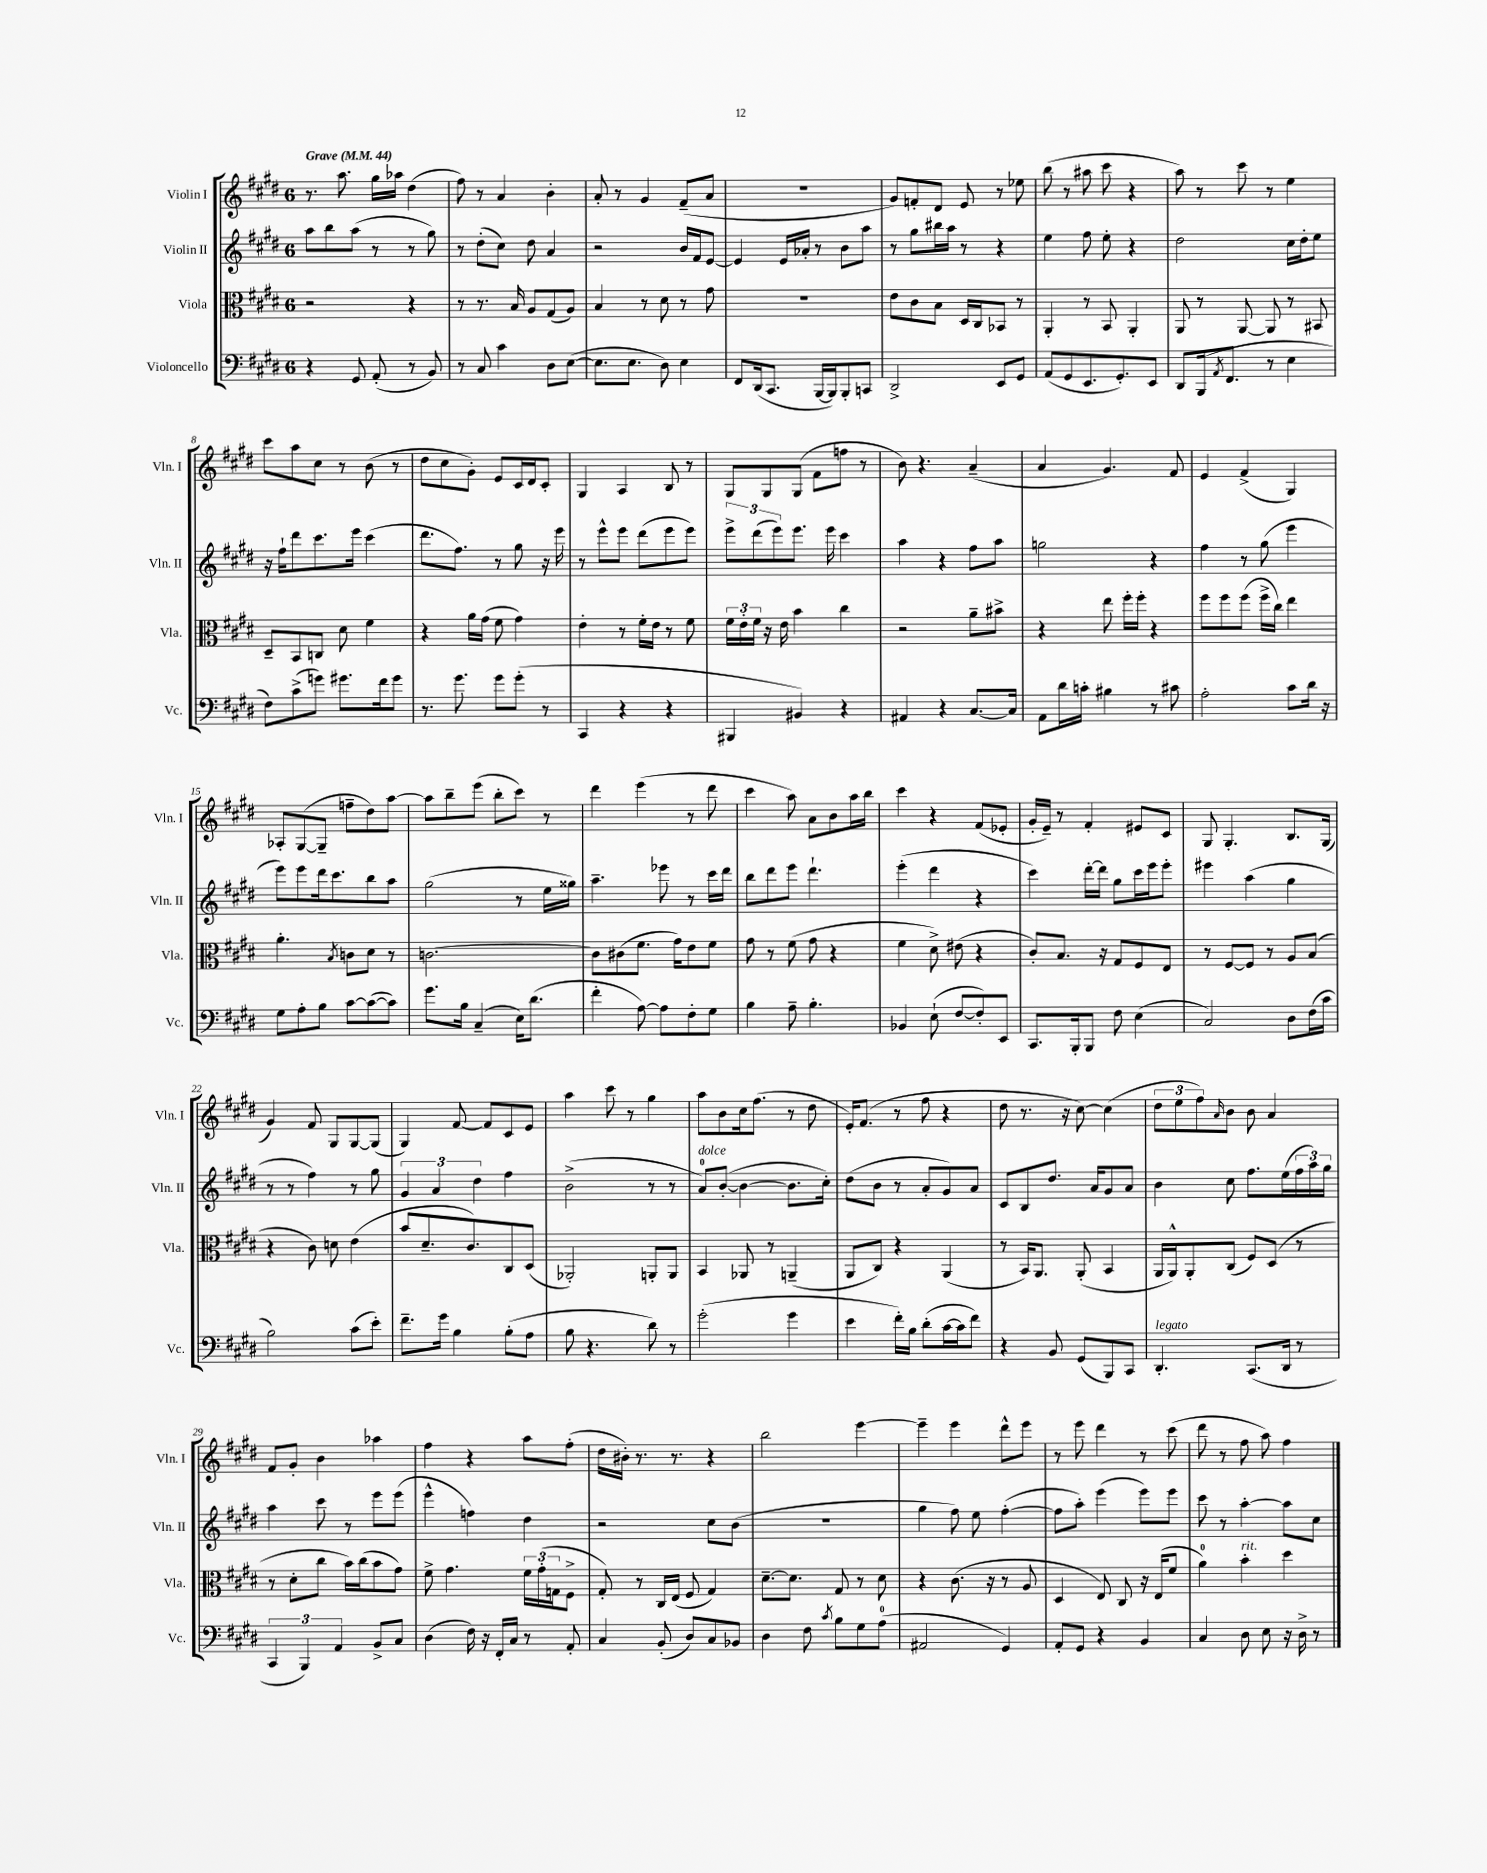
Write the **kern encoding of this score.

**kern	**kern	**kern	**kern
*part4	*part3	*part2	*part1
*staff4	*staff3	*staff2	*staff1
*I"Violoncello	*I"Viola	*I"Violin II	*I"Violin I
*I'Vc.	*I'Vla.	*I'Vln. II	*I'Vln. I
*clefF4	*clefC3	*clefG2	*clefG2
*k[f#c#g#d#]	*k[f#c#g#d#]	*k[f#c#g#d#]	*k[f#c#g#d#]
*M6/8	*M6/8	*M6/8	*M6/8
*MM44	*MM44	*MM44	*MM44
=1	=1	=1	=1
!	!	!	!LO:TX:a:B:t=Grave
4r	2r	8aa\L	8.r
.	.	8bb\	.
.	.	.	8.aa\
8GG#/	.	(8aa\J	.
(8AA'/	.	8r	16gg#\LL
.	.	.	16aa-X\JJ
8r	4r	8r	(4dd#\
8BB/)	.	8gg#\)	.
=2	=2	=2	=2
8r	8r	8r	8ff#\)
8C#/	8.r	(8dd#'\L	8r
4c#\	.	8cc#\J)	4a/
.	16B/	.	.
.	8A/L	8dd#\	.
8D#\L	(8G#/	4a/	4b'\
([8E\J	8A/J)	.	.
=3	=3	=3	=3
8.E\L]	4B/	2r	8a'/
.	.	.	8r
8.E\J	.	.	.
.	8r	.	4g#/
8D#\)	8d#\	.	.
4E\	8r	16b/LL	(8f#~/L
.	.	16f#/J	.
.	8g#\	[8e/J	8a/J
=4	=4	=4	=4
8FF#/L	2.r	4e/]	2.r
(16DD#/k	.	.	.
8.CC#/J	.	.	.
.	.	16e/LL	.
.	.	16a-X'/JJ	.
[16BBB/LL	.	8r	.
16BBB/J])	.	.	.
8BBB'/	.	8b\L	.
8CCn/J	.	8aa\J	.
=5	=5	=5	=5
2DD#^/	8e\L	8r	8g#/L)
.	8c#\	8gg#\L	8fn'/
.	8B\J	16bb#X\L	8d#/J
.	.	16aa\JJ	.
.	16D#/LL	8r	8e/
.	16C#/J	.	.
8EE/L	8BB-X/J	4r	8r
8GG#/J	8r	.	8ee-X\
=6	=6	=6	=6
(8AA/L	4AA'/	4ee\	(8bb\
8GG#/	.	.	8r
8.EE/	8r	8ff#\	8aa#X\
.	8BB/	8ee'\	8ccc#\
8.GG#'/)	.	.	.
.	4AA'/	4r	4r
8EE/J	.	.	.
=7	=7	=7	=7
8DD#/L	8AA/	2dd#\	8aa\)
(16BBB/k	8r	.	8r
8qAA/	.	.	.
8.FF#/J	.	.	.
.	[8AA/	.	8ccc#\
8r	8AA/]	.	8r
4E\	8r	16cc#\LL	4ee\
.	.	16dd#'\J	.
.	8BB#X/	8ee\J	.
!!LO:LB:g=z
=8	=8	=8	=8
8F#\L)	8D#~/L	16r	8ccc#\L
.	.	16ff#`\KL	.
(8c#^\	8BB/	8ddd#\	8aa\
8gn\J)	8Cn/J	8.ccc#\	8cc#\J
8.g#X\L	8d#\	.	8r
.	.	16eee\Jk	.
.	4f#\	(4ccc#\	(8b\
16f#\k	.	.	.
8g#\J	.	.	8r
=9	=9	=9	=9
8.r	4r	8.ddd#\L	8dd#\L
.	.	.	8cc#\
8.g#\	.	8.ff#\J)	.
.	16a\LL	.	8g#'\J)
.	(16g#\JJ	.	.
8g#\L	8f#\	8r	8e/L
(8g#'\J	4g#\)	8gg#\	16c#/L
.	.	.	16d#/J
8r	.	16r	8c#'/J
.	.	16eee\	.
=10	=10	=10	=10
4CC#/	4e'\	8r	4G#/
.	.	8eee^^\L	.
4r	8r	8eee\J	4A/
.	16f#'\LL	(8ddd#\L	.
.	16e\JJ	.	.
4r	8r	8eee\	8B/
.	8f#\	8eee\J)	8r
=11	=11	=11	=11
4BBB#X/	24f#\LL	12eee^\L	8G#/L
.	24e'\	.	.
.	24f#\JJ	(12ddd#\	.
.	16r	.	8G#/
.	.	12eee\)	.
.	16e\	.	.
4BB#X/)	4b\	8.eee\J	(8G#/J
.	.	.	8f#\L
.	.	16eee\	.
4r	4cc#\	4ccc#\	8ffn\J
.	.	.	8r
=12	=12	=12	=12
4AA#X/	2r	4aa\	8b\)
.	.	.	4.r
4r	.	4r	.
[8.C#/L	8a~\L	8ff#\L	(4a~/
.	8b#X^\J	8aa\J	.
16C#/Jk]	.	.	.
=13	=13	=13	=13
8AA\L	4r	2ggn\	4a/
16d#\L	.	.	.
16cn'\JJ	.	.	.
4B#X\	8ee\	.	4.g#/)
.	16ff#'\LL	.	.
.	16ff#'\JJ	.	.
8r	4r	4r	.
8c#X\	.	.	8f#/
=14	=14	=14	=14
2A'\	8ff#\L	4ff#\	4e/
.	8ff#\	.	.
.	(8ff#\J	8r	(4f#^/
.	16ff#^\LL	(8gg#\	.
.	16cc#\JJ)	.	.
8c#\L	4ee\	4eee\	4G#/)
16d#\Jk	.	.	.
16r	.	.	.
!!LO:LB:g=z
=15	=15	=15	=15
8G#\L	4.a'\	8eee\L)	8A-X'/L
8A'\	.	8eee\	([8G#/
8B\J	.	16ddd#\k	8G#~/J]
.	.	8.ccc#\	.
.	8qB/	.	.
[8c#\L	8cn\L	.	8ffn~\L
(8c#\_	8d#\J	8bb\	8dd#\)
8c#\J])	8r	8aa\J	[8aa\J
=16	=16	=16	=16
8.g#\L	[2.cn\	(2gg#\	8aa\L]
.	.	.	8bb~\
16B\Jk	.	.	.
(4C#~/	.	.	(8eee\J
.	.	.	8bb'\L
16E\KL)	.	8r	8ccc#\J)
(8.d#\J	.	.	.
.	.	16ee\LL	8r
.	.	16gg##X\JJ)	.
=17	=17	=17	=17
4f#'\	8c\L]	4.aa~\	4ddd#\
.	(8c#X\	.	.
[8A\)	8.f#\J	.	(4eee\
8A\L]	.	8eee-X\	.
.	16g#\KL)	.	.
8F#'\	8e\	8r	8r
8G#\J	8f#\J	16ccc#\LL	8ddd#\
.	.	16ddd#\JJ	.
=18	=18	=18	=18
4B\	8g#\	8bb\L	4ccc#\
.	8r	8ddd#\	.
8A~\	(8f#\	8eee\J	8aa\)
4.B'\	8g#\	4.ddd#`\	8a\L
.	4r	.	8b\
.	.	.	16aa\L
.	.	.	16bb\JJ
=19	=19	=19	=19
4BB-X/	4f#\	(4eee'\	4ccc#\
(8E`\	8d#^\)	4ddd#\	4r
[8F#/L	(8e#X\	.	.
8F#'/])	4r	4r	(8f#/L
8EE/J	.	.	8e-X'/J
=20	=20	=20	=20
8.CC#/L	8c#'/L)	4ccc#\)	16g#'/LL
.	.	.	16e~/JJ)
.	8.B/J	.	8r
16BBB'/k	.	.	.
8BBB/J	.	[16ddd#'\LL	4f#'/
.	16r	16ddd#\JJ]	.
8F#\	8G#/L	8gg#\L	.
(4E\	8F#/	16ccc#\L	8e#X/L
.	.	16eee\J	.
.	8E/J	8eee'\J	8c#/J
=21	=21	=21	=21
2C#/)	8r	4eee#X\	8G#/
.	[8F#/L	.	4.G#'/
.	8F#/J]	(4aa\	.
.	8r	.	.
8D#\L	8A/L	4gg#\	8.B/L
(16F#\L	(8B/J	.	.
16c#\JJ	.	.	(16G#/Jk
!!LO:LB:g=z
=22	=22	=22	=22
2B\)	4r	8r	4g#/)
.	.	8r	.
.	8c#\)	4ff#\)	8f#/
.	8dn\	.	8G#/L
(8c#\L	(4e\	8r	[8G#/
8e'\J)	.	8gg#\	(8G#/J]
=23	=23	=23	=23
8.f#~\L	8b/L	6g#/	4G#/)
.	8.d#~/	.	.
.	.	6a/	.
16g#\Jk	.	.	.
4B\	.	.	[8f#/
.	8.c#/)	.	.
.	.	6dd#\	.
.	.	.	8f#/L]
(8B'\L	8C#/	4ff#\	8c#/
8A\J	(8D#/J	.	8e/J
=24	=24	=24	=24
8B\	2AA-X'/)	(2b^\	4aa\
4.r	.	.	.
.	.	.	8ccc#\
.	.	.	8r
8d#\)	8AAn'/L	8r	4gg#\
8r	8AA/J	8r	.
=25	=25	=25	=25
!	!	!LO:TX:a:i:t=dolce	!
(2g#'\	4BB/	8a/L)	8aa\L
.	.	([8b'/J	8b\
.	8AA-X/	4b\_	16cc#\k
.	.	.	(8.ff#\J
.	8r	.	.
4g#\	(4AAn~/	8.b\L]	8r
.	.	.	8dd#\
.	.	16cc#'\Jk)	.
=26	=26	=26	=26
4e\	8AA/L	(8dd#\L	16e'/KL)
.	.	.	(8.f#/J
.	8C#/J)	8b\J	.
16f#'\LL)	4r	8r	8r
16B\JJ	.	.	.
(8d#'\L	.	8a'/L	8ff#\
[16c#\L	(4AA/	8g#/)	4r
16c#\J]	.	.	.
8f#\J)	.	8a/J	.
=27	=27	=27	=27
4r	8r	8c#/L	8dd#\
.	16BB/KL)	8B/	8.r
.	8.AA/J	.	.
8BB/	.	8.dd#/J	.
.	.	.	16r
(8GG#/L	(8AA'/	.	[8cc#\)
.	.	16a/KL	.
8BBB/)	4BB/	8g#/	(4cc#\]
8CC#/J	.	8a/J	.
=28	=28	=28	=28
!LO:TX:a:i:t=legato	!	!	!
4.DD#'/	16AA/LL	4b\	12dd#\L
.	16AA^^/J)	.	.
.	.	.	12ee\
.	8AA'/	.	.
.	.	.	12ff#\)
.	.	.	16qqa/
.	(8C#/J	8cc#\	8b\J
(8.CC#/L	8F#/L)	8.ff#\L	8b\
.	(8D#/J	.	4a/
16DD#/Jk	.	(16ee\L	.
8r	8r	24ff#\	.
.	.	24aa\)	.
.	.	24gg#\JJ	.
!!LO:LB:g=z
=29	=29	=29	=29
6CC#/	8r	4aa\	8f#/L
.	8d#'\L	.	8g#'/J
6BBB/)	.	.	.
.	8cc#\J	8ccc#\	4b\
6AA/	.	.	.
.	16b\LL)	8r	.
.	(16cc#\J	.	.
8BB^/L	8b\	8eee\L	4aa-X\
8C#/J	8g#\J)	(8eee\J	.
=30	=30	=30	=30
(4D#\	8f#^\	4eee^^\	4ff#\
.	4.g#\	.	.
16F#\)	.	4ffn\)	4r
16r	.	.	.
16FF#'/LL	.	.	.
16C#/JJ	.	.	.
8r	24f#\LL	4dd#\	8aa\L
.	(24g#'\	.	.
.	24Gn\J	.	.
8AA'/	8F#^\J	.	(8ff#'\J
=31	=31	=31	=31
4C#/	8G#'/)	2r	16dd#\LL
.	.	.	16b#X'\JJ)
.	8r	.	8.r
(8BB'/	16C#/LL	.	.
.	(16E/JJ	.	8.r
8D#/L)	8F#/	.	.
8C#/	4G#/)	8cc#\L	4r
8BB-X/J	.	(8b\J	.
=32	=32	=32	=32
4D#\	[8.d#~\L	2.r	2bb\
.	8.d#\J]	.	.
8F#\	.	.	.
8qc#/	.	.	.
8B\L	8G#/	.	.
8G#\	8r	.	[4eee\
(8A\J	8d#\	.	.
=33	=33	=33	=33
2AA#X/	4r	4gg#\	4eee~\]
.	(8.c#\	8ff#\)	4eee\
.	.	8ee\	.
.	16r	.	.
4GG#/)	8r	([4ff#'\	8ddd#^^\L
.	8A/	.	8eee\J
=34	=34	=34	=34
8AA'/L	4D#/	8ff#\L]	8r
8GG#/J	.	8aa'\J)	8eee\
4r	8E/)	(4eee\	4ddd#\
.	8C#/	.	.
4BB/	16r	8eee\L)	8r
.	(16E/KL	.	.
.	8f#/J	8eee\J	(8ccc#\
=35	=35	=35	=35
4C#/	4a\)	8ccc#\	8ddd#\
.	.	8r	8r
!	!LO:TX:a:i:t=rit.	!	!
8D#\	4b'\	[4aa'\	8ff#\
8E\	.	.	8aa\)
16r	4dd#\	8aa\L]	4ff#\
16D#^\	.	.	.
8r	.	8cc#\J	.
==	==	==	==
*-	*-	*-	*-
